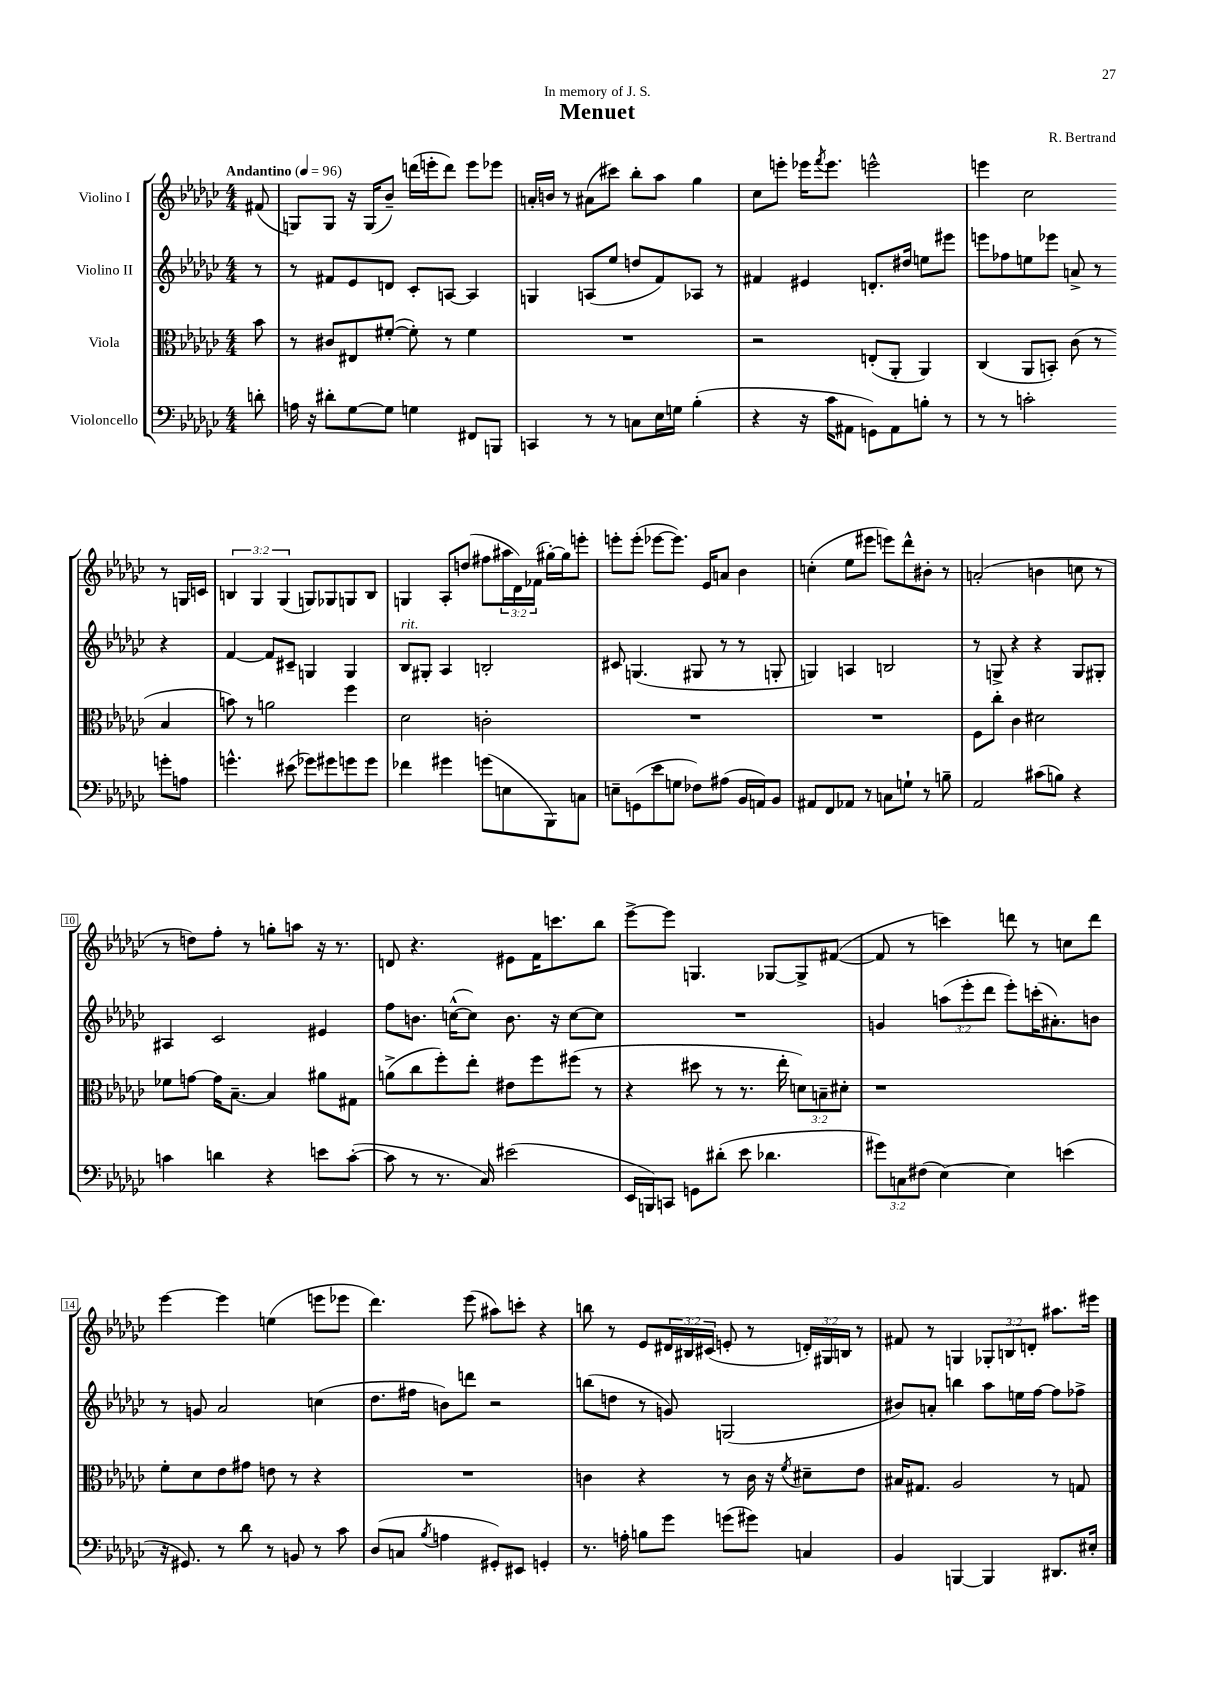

**kern	**kern	**kern	**kern
*part4	*part3	*part2	*part1
*staff4	*staff3	*staff2	*staff1
*I"Violoncello	*I"Viola	*I"Violino II	*I"Violino I
*clefF4	*clefC3	*clefG2	*clefG2
*k[b-e-a-d-g-c-]	*k[b-e-a-d-g-c-]	*k[b-e-a-d-g-c-]	*k[b-e-a-d-g-c-]
*M4/4	*M4/4	*M4/4	*M4/4
*MM96	*MM96	*MM96	*MM96
=	=	=	=
!	!	!	!LO:TX:a:B:t=Andantino
8dn'\	8b-\	8r	(8f#X/
=1	=1	=1	=1
16An\	8r	8r	8Gn/L)
16r	.	.	.
8d#X'\L	8c#X/L	8f#X/L	8G/J
[8G-\	8E#X/	8e-/	16r
.	.	.	(16G/KL
8G-\J]	([8f#X'/J	8dn/J	8b-~/J)
4Gn\	8f#'\])	8c-'/L	(16dddn\LL
.	.	.	16eeen'\J
.	8r	[8An/J	8ddd\J)
8FF#X/L	4f#\	4A/]	8eee\L
8BBBn/J	.	.	8eee-X\J
=2	=2	=2	=2
4CCn/	1r	4Gn/	16an'/LL
.	.	.	16bn/JJ
.	.	.	8r
8r	.	(8An/L	(8a#X\L
8r	.	8ee-/J	8ccc#X\J)
8Cn\L	.	8ddn/L	8bb-'\L
16E-\L	.	8f/)	8aa-\J
16Gn\JJ	.	.	.
(4B-'\	.	8A-X/J	4gg-\
.	.	8r	.
=3	=3	=3	=3
4r	2r	4f#X/	8cc-\L
.	.	.	8eeen'\J
16r	.	4e#X/	16eee-X\KL
.	.	.	8qfff/
16c-\KL	.	.	8.eee-\J
8AA#X\J	.	.	.
8GGn\L)	(8En'/L	8.dn'/L	2eeen^^\
8AA#\	8AA-'/J	.	.
.	.	16dd#X/Jk	.
8Bn'\J	4AA-/)	8een\L	.
8r	.	8eee#X\J	.
=4	=4	=4	=4
8r	(4C-/	8eeen\L	4eeen\
8r	.	8ff-X\	.
2cn'\	8AA-/L	8een\	2cc-\
.	8BBn'/J)	8eee-X\J	.
.	(8c-\	8an^/	.
.	8r	8r	.
8gn'\L	4B-/	4r	8r
8An\J	.	.	16Gn/LL
.	.	.	16cn/JJ
!!LO:LB:g=z
=5	=5	=5	=5
4.gn^^\	8bn\)	[4f/	6Bn/
.	8r	.	.
.	.	.	6G-/
.	2an\	8f/L]	.
.	.	.	(6G-/
(8e#X\	.	8c#X~/J	.
8g-X\L)	.	4Gn/	8Gn/L)
8g#X\	.	.	8G-X/
8gn\	4ff\	4G/	8Gn/
8g\J	.	.	8B/J
=6	=6	=6	=6
!	!	!LO:TX:a:i:t=rit.	!
4f-X\	2d-\	8B-/L	4Gn/
.	.	8G#X'/J	.
4g#X\	.	4A-/	8A-'/L
.	.	.	(8ddn/J
(8gn\L	2cn'\	2Bn'/	8ff#X\L
8En\	.	.	24aa#X\L
.	.	.	24d-\)
.	.	.	(24f-X\JJ
8BBB-\)	.	.	[16gg#X'\LL)
.	.	.	16gg#\J]
8Cn\J	.	.	8eeen'\J
=7	=7	=7	=7
8En~\L	1r	8c#X/	8eeen'\L
(8GGn\	.	(4.Gn/	(8eee'\J
8e-\	.	.	[8eee-X\L
8Gn\J	.	.	8.eee-\J])
8F-X\L)	.	8G#X/	.
.	.	.	16e-/KL
(8A#X\J	.	8r	8an/J
16BB-/LL	.	8r	4b-\
16AAn/J)	.	.	.
8BB-/J	.	8Gn'/	.
=8	=8	=8	=8
8AA#X/L	1r	4Gn/)	(4ccn'\
8FF/	.	.	.
8AA-X/J	.	4An/	8ee-\L
8r	.	.	8eee#X\J
8Cn\L	.	2Bn/	8eeen\L)
8Gn`\J	.	.	8ddd-^^\
8r	.	.	8b#X'\J
8Bn~\	.	.	8r
=9	=9	=9	=9
2AA-/	8F\L	8r	(2an'/
.	8cc-'\J	8Gn^/	.
.	4c-\	4r	.
(8c#X\L	2d#X\	4r	4bn\
8Bn\J)	.	.	.
4r	.	8G/L	8ccn\
.	.	8G#X'/J	8r
!!LO:LB:g=z
=10	=10	=10	=10
4cn\	8f-X\L	4A#X/	8r
.	[8gn\J	.	8ddn\L)
4dn\	16g\KL]	2c-/	8ff'\J
.	[8.B-~\J	.	.
.	.	.	8r
4r	4B-/]	.	8ggn'\L
.	.	.	8aan\J
8en\L	8a#X\L	4e#X/	16r
.	.	.	8.r
([8c'\J	8G#X\J	.	.
=11	=11	=11	=11
8c\]	(8an^\L	8ff\L	8dn/
8r	8cc-\	8.bn\J	4.r
8.r	8ff'\)	.	.
.	.	([16ccn^^\KL	.
.	8ee-'\J	8cc\J])	.
16C-/)	.	.	.
(2e#X\	8e#X\L	8.b\	8e#X\L
.	8ff\	.	16f\K
.	.	16r	8.cccn\
.	(8ff#X\J	[8cc\L	.
.	8r	8cc\J]	8bb-\J
=12	=12	=12	=12
16EE-/LL	4r	1r	[8eee-^\L
16BBBn/J)	.	.	.
8CCn/J	.	.	8eee-\J]
8GGn\L	8dd#X\	.	4.Gn/
(8d#X'\J	8r	.	.
8e-\	8.r	.	.
4.d-X\	.	.	[8G-X/L
.	16ee-'\	.	.
.	12dn\L)	.	8G-^/]
.	12Bn~\	.	.
.	.	.	([8f#X/J
.	12d#X'\J	.	.
=13	=13	=13	=13
12g#X\L)	1r	4gn/	8f#/]
12Cn\	.	.	.
.	.	.	8r
(12F#X\J	.	.	.
[4E-\)	.	(12aan\L	4cccn\)
.	.	12eee-'\	.
.	.	12ddd-\J	.
4E-\]	.	8eee-'\L)	8dddn\
.	.	(16cccn'\K	8r
.	.	8.a#X'\)	.
(4en\	.	.	8ccn\L
.	.	8bn\J	8ddd\J
!!LO:LB:g=z
=14	=14	=14	=14
16r	8f'\L	8r	[4eee-\
8.GG#X/)	.	.	.
.	8d-\	8gn/	.
8r	8e-\	2a-/	4eee-\]
8d-\	8g#X\J	.	.
8r	8en\	.	(4een\
8BBn/	8r	.	.
8r	4r	(4ccn\	8eeen\L
8c-\	.	.	8eee-X\J
=15	=15	=15	=15
(8D-/L	1r	8.dd-\L	4.ddd-\)
8Cn/J	.	.	.
.	.	16ff#X\Jk	.
8qB-/	.	.	.
4An\	.	8bn\L)	.
.	.	8dddn\J	(8eee-\
8GG#X'/L)	.	2r	8aa#X\L)
8EE#X/J	.	.	8cccn'\J
4GGn'/	.	.	4r
=16	=16	=16	=16
8.r	4cn\	(8bbn\L	8bbn\
.	.	8ddn\J	8r
16An'\	.	.	.
8Bn\L	4r	8r	8e-/L
8g-\J	.	8gn/)	24d#X/L
.	.	.	24B#X/
.	.	.	(24c#X/JJ
(8gn\L	8r	(2Gn/	8en'/
8g#X\J)	16c\	.	8r
.	16r	.	.
.	8qf/	.	.
4Cn/	8d#X~\L	.	24dn'/LL)
.	.	.	24G#X/
.	.	.	24Bn/JJ
.	8e-\J	.	8r
=17	=17	=17	=17
4BB-/	16B#X/KL	8b#X/L)	8f#X/
.	8.G#X/J	.	.
.	.	8an'/J	8r
[4BBBn/	2A-/	4bbn\	4Gn/
4BBB/]	.	8aa-\L	12G-X'/L
.	.	.	12Bn/
.	.	16een\L	.
.	.	.	12dn'/J
.	.	[16ff\JJ	.
8.DD#X/L	8r	8ff\L]	8.aa#X\L
.	8Gn/	8ff-X^\J	.
16E#X'/Jk	.	.	16eee#X\Jk
==	==	==	==
*-	*-	*-	*-
